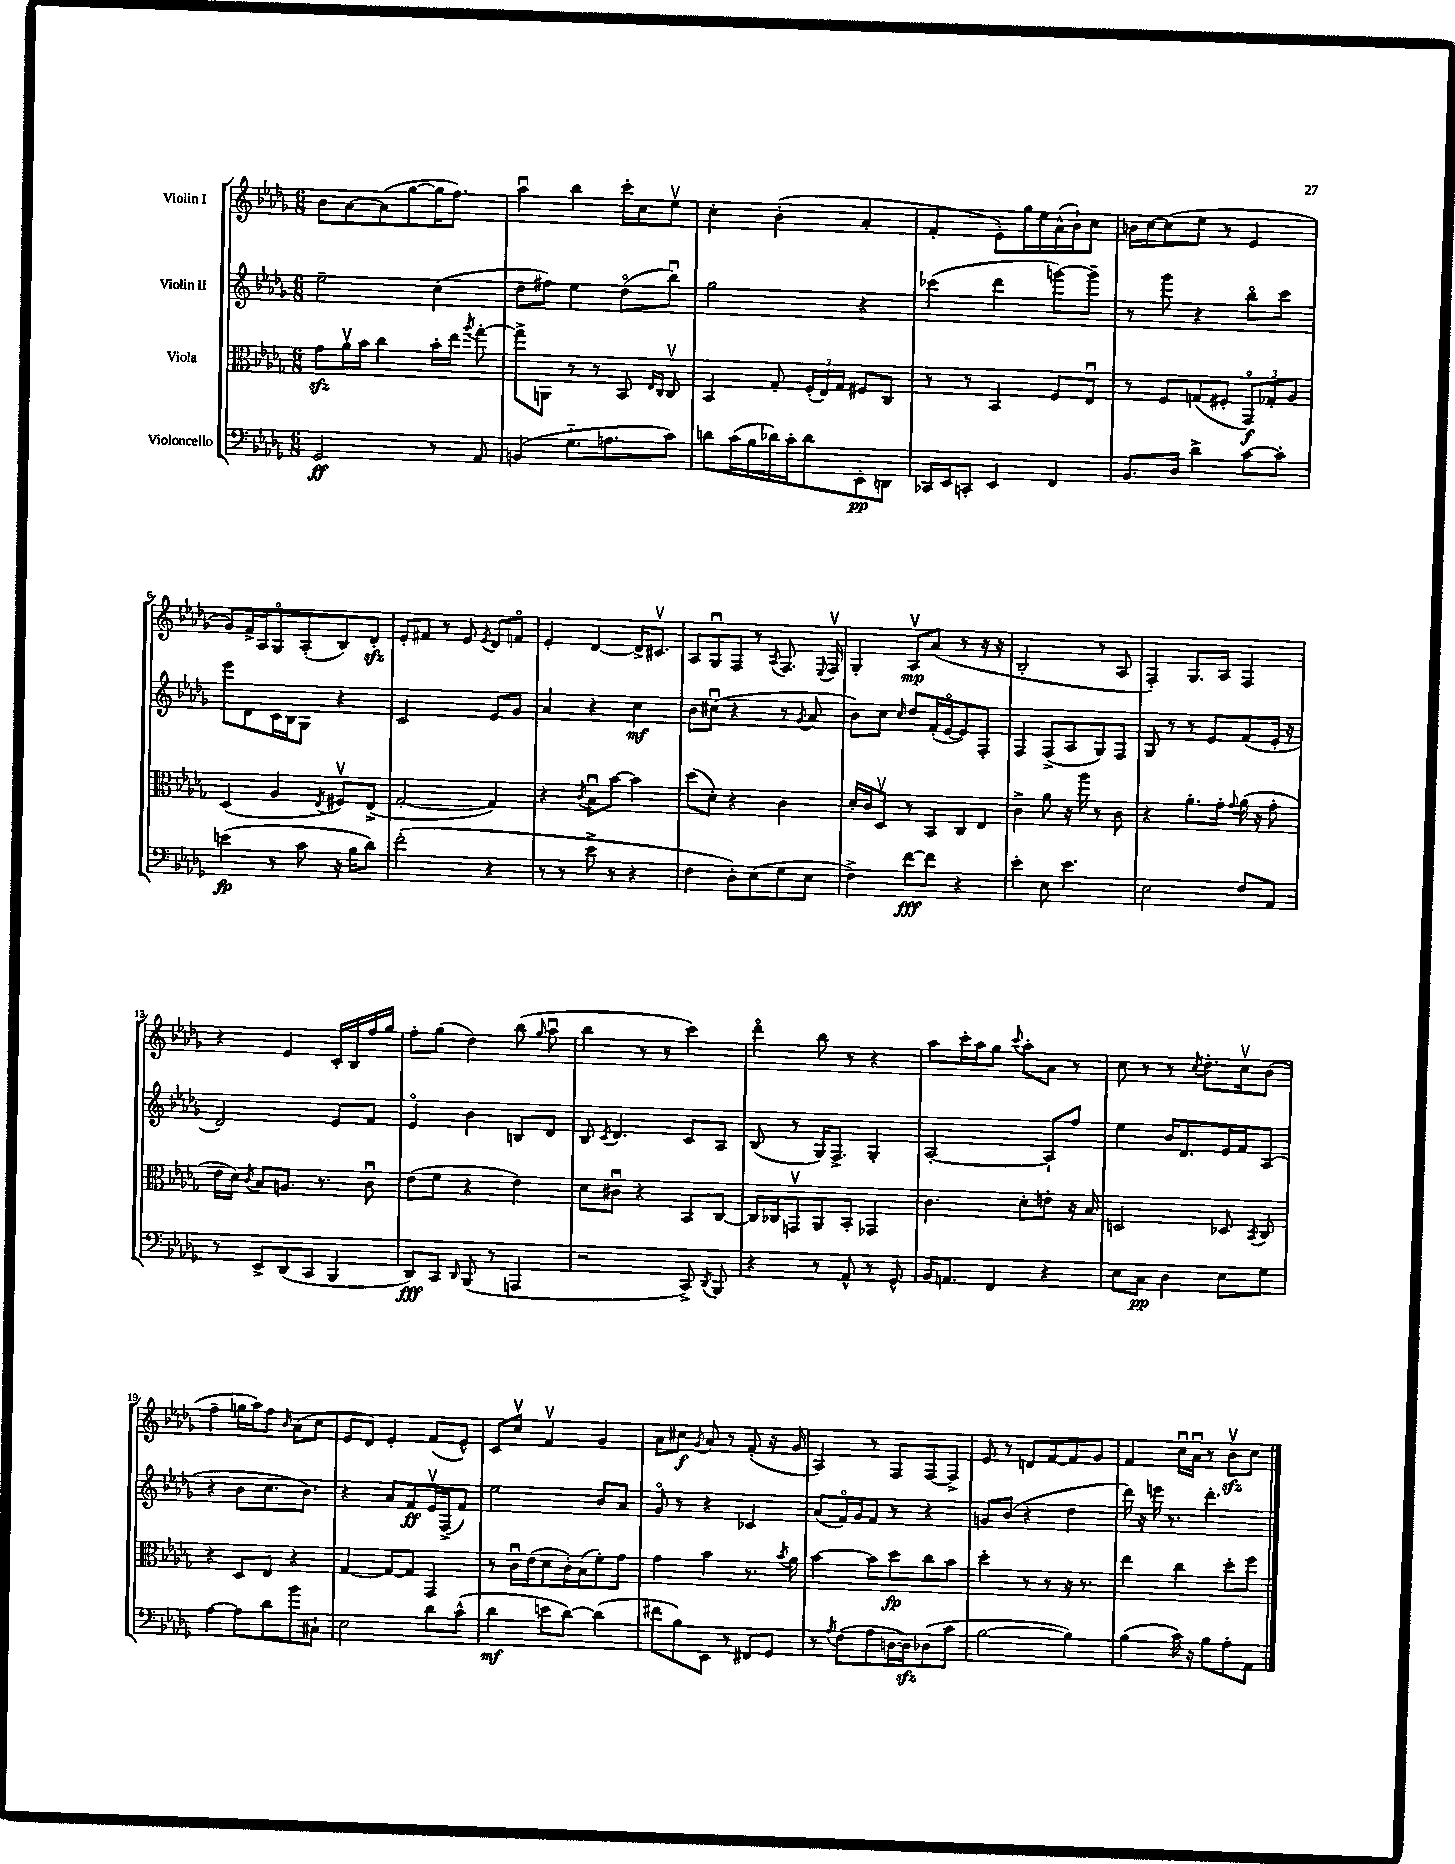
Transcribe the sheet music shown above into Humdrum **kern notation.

**kern	**dynam	**kern	**dynam	**kern	**dynam	**kern	**dynam
*part4	*part4	*part3	*part3	*part2	*part2	*part1	*part1
*staff4	*staff4	*staff3	*staff3	*staff2	*staff2	*staff1	*staff1
*I"Violoncello	*	*I"Viola	*	*I"Violin II	*	*I"Violin I	*
*clefF4	*	*clefC3	*	*clefG2	*	*clefG2	*
*k[b-e-a-d-g-]	*	*k[b-e-a-d-g-]	*	*k[b-e-a-d-g-]	*	*k[b-e-a-d-g-]	*
*M6/8	*	*M6/8	*	*M6/8	*	*M6/8	*
=1	=1	=1	=1	=1	=1	=1	=1
2GG-/	ff	8g-zz\L	.	2ee-~\	.	8b-\L	.
.	.	16a-v\L	.	.	.	[8a-\	.
.	.	16b-\JJ	.	.	.	.	.
.	.	4cc\	.	.	.	(8a-\]	.
.	.	.	.	.	.	[8gg-\	.
8r	.	16b-'\LL	.	(4cc\	.	16gg-\K]	.
.	.	16ee-\JJ	.	.	.	8.ff\J)	.
.	.	8qaa-/	.	.	.	.	.
8AA-/	.	[8gg-'\	.	.	.	.	.
=2	=2	=2	=2	=2	=2	=2	=2
(4BBn/	.	8gg-^\L]	.	8dd-\L	.	4aa-u\	.
.	.	8AAn\J	.	8ff#X\J)	.	.	.
8.G-\L	.	8r	.	4ee-\	.	4bb-\	.
.	.	8r	.	.	.	.	.
8.An\	.	.	.	.	.	.	.
.	.	8BB-/	.	(8dd-\L	.	16ccc'\LL	.
.	.	.	.	.	.	16cc\J	.
.	.	16qqE-/LL	.	.	.	.	.
.	.	16qqC/JJ	.	.	.	.	.
8c\J)	.	8Cv/	.	8bb-u\J)	.	8ee-v\J	.
=3	=3	=3	=3	=3	=3	=3	=3
8dn\L	.	4BB-/	.	2gg-\	.	4cc'\	.
(16c\L	.	.	.	.	.	.	.
16B-\	.	.	.	.	.	.	.
16d-X\)	.	8G-'/	.	.	.	(4b-'\	.
16c'\J	.	.	.	.	.	.	.
8d-\	.	(24F'/LL	.	.	.	.	.
.	.	24E-/)	.	.	.	.	.
.	.	24G-/JJ	.	.	.	.	.
8EE-'\	pp	8F#X/L	.	4r	.	4a-'/	.
8DDn\J	.	8C/J	.	.	.	.	.
=4	=4	=4	=4	=4	=4	=4	=4
16CC-X/LL	.	8r	.	(4ccc-X\	.	4f'/	.
16EE-/J	.	.	.	.	.	.	.
8CCn'/J	.	8r	.	.	.	.	.
4EE-/	.	4BB-/	.	4ddd-\	.	8e-'\L)	.
.	.	.	.	.	.	16gg-\L	.
.	.	.	.	.	.	16ee-\	.
4FF/	.	8F/L	.	[8gggn\L)	.	(16a-^^\	.
.	.	.	.	.	.	16b-`\J)	.
.	.	8E-u/J	.	8ggg~\J]	.	8cc\J	.
=5	=5	=5	=5	=5	=5	=5	=5
8.BB-/L	.	8r	.	8r	.	16bn\LL	.
.	.	.	.	.	.	[16cc\J	.
.	.	8F/L	.	8ggg-\	.	(8cc\]	.
16D-/Jk	.	.	.	.	.	.	.
4d-^\	.	(8Gn/	.	4r	.	8ee-\J	.
.	.	8F#X'/J	.	.	.	8r	.
[8c\L	.	12GG-/L)	f	8bb-\L	.	4e-/	.
.	.	12G-X'/	.	.	.	.	.
8c'\J]	.	.	.	8ccc\J	.	.	.
.	.	12A-/J	.	.	.	.	.
!!LO:LB:g=z
=6	=6	=6	=6	=6	=6	=6	=6
(4en\	fp	(4D-/	.	8eee-\L	.	8g-/L)	.
.	.	.	.	8d-\	.	16f^/L	.
.	.	.	.	.	.	16A-/J	.
8r	.	4A-/	.	16c\L	.	8G-/	.
.	.	.	.	16B-\J	.	.	.
8c\	.	.	.	8G-\J	.	(8A-'/	.
.	.	8qE-/	.	.	.	.	.
16r	.	8F#Xv/L)	.	4r	.	8B-/)	.
16B-\KL	.	.	.	.	.	.	.
8d-\J)	.	(8E-^/J	.	.	.	8d-zz'/J	.
=7	=7	=7	=7	=7	=7	=7	=7
(2f'\	.	[2G-'/	.	2c/	.	8e-'/L	.
.	.	.	.	.	.	8f#X/J	.
.	.	.	.	.	.	8r	.
.	.	.	.	.	.	8e-/	.
.	.	.	.	.	.	8qe-/	.
4r	.	4G-/])	.	8e-/L	.	8d-/L	.
.	.	.	.	8g-/J	.	8fn/J	.
=8	=8	=8	=8	=8	=8	=8	=8
8r	.	4r	.	4a-/	.	4e-'/	.
8r	.	.	.	.	.	.	.
.	.	8qc/	.	.	.	.	.
8e-^\	.	8B-u\L	.	4r	.	[4d-/	.
8r	.	[8b-\J	.	.	.	.	.
4r	.	4b-\]	.	4cc\	mf	16d-^/KL]	.
.	.	.	.	.	.	8.c#Xv/J	.
=9	=9	=9	=9	=9	=9	=9	=9
4F\	.	(8dd-\L	.	8b-\L	.	8A-/L	.
.	.	8d-'\J)	.	(8cc#Xu\J	.	8G-u/	.
8D-'\L)	.	4r	.	4r	.	8F/J	.
(8E-\	.	.	.	.	.	8r	.
.	.	.	.	.	.	8qA-/	.
8G-\	.	4c\	.	8r	.	8.F/	.
.	.	.	.	8qg-/	.	.	.
8E-\J	.	.	.	8a-/	.	.	.
.	.	.	.	.	.	8qqE-/	.
.	.	.	.	.	.	16Fv/	.
=10	=10	=10	=10	=10	=10	=10	=10
4F^\)	.	16d-'/LL	.	8b-\L)	.	4G-'/	.
.	.	16c/J	.	.	.	.	.
.	.	8D-v/J	.	8cc\J	.	.	.
.	.	.	.	16qqcc/	.	.	.
[8f\L	fff	8r	.	8dd-/L	.	8A-v/L	mp
8f\J]	.	8BB-/L	.	(16f'/L	.	(8a-/J	.
.	.	.	.	[16e-/J	.	.	.
4r	.	8C/	.	8e-/])	.	8r	.
.	.	8E-/J	.	8F'/J	.	16r	.
.	.	.	.	.	.	16r	.
=11	=11	=11	=11	=11	=11	=11	=11
4e-'\	.	4c^\	.	4F/	.	2B-'/	.
8E-\	.	8a-\	.	(8F^/L	.	.	.
4.e-\	.	16r	.	8A-/	.	.	.
.	.	16aa-\	.	.	.	.	.
.	.	8r	.	8G-/)	.	8r	.
.	.	8c\	.	8F/J	.	8A-/	.
=12	=12	=12	=12	=12	=12	=12	=12
2E-\	.	4r	.	8G-/	.	4F'/)	.
.	.	.	.	8r	.	.	.
.	.	8.a-'\L	.	8r	.	8.G-/L	.
.	.	.	.	8e-/L	.	.	.
.	.	16g-'\Jk	.	.	.	16A-/Jk	.
.	.	8qqg-/	.	.	.	.	.
8F/L	.	(16a-\	.	(8f/	.	4F/	.
.	.	16r	.	.	.	.	.
8AA-/J	.	8g-'\	.	16e-'/Jk	.	.	.
.	.	.	.	16r	.	.	.
!!LO:LB:g=z
=13	=13	=13	=13	=13	=13	=13	=13
8r	.	16e-\LL	.	2d-/)	.	4r	.
.	.	16d-\JJ)	.	.	.	.	.
.	.	8qc/	.	.	.	.	.
8EE-^/L	.	8B-/L	.	.	.	.	.
(8DD-/	.	8.An/J	.	.	.	4e-/	.
8CC/J	.	.	.	.	.	.	.
.	.	8.r	.	.	.	.	.
4BBB-/	.	.	.	8e-/L	.	16c'/LL	.
.	.	.	.	.	.	16B-/	.
.	.	8cu\	.	8f/J	.	16ff/	.
.	.	.	.	.	.	16gg-/JJ	.
=14	=14	=14	=14	=14	=14	=14	=14
8DD-/L)	fff	(8e-\L	.	4e-/	.	8ff'\L	.
8CC/J	.	8f\J	.	.	.	(8gg-\J	.
16qqDD-/	.	.	.	.	.	.	.
(8BBB-/	.	4r	.	4b-\	.	4dd-\)	.
8r	.	.	.	.	.	.	.
4AAAn/	.	4e-\)	.	8Bn/L	.	(8bb-\	.
.	.	.	.	.	.	16qqgg-/	.
.	.	.	.	8d-/J	.	8aa-u\	.
=15	=15	=15	=15	=15	=15	=15	=15
2r	.	8d-\L	.	8B-/	.	4bb-\	.
.	.	.	.	8qc/	.	.	.
.	.	8c#Xu\J	.	4.d-/	.	.	.
.	.	4r	.	.	.	8r	.
.	.	.	.	.	.	8r	.
8CC^/)	.	8BB-/L	.	8c/L	.	4ccc\)	.
8qDD-/	.	.	.	.	.	.	.
8BBB-/	.	[8C/J	.	8A-/J	.	.	.
=16	=16	=16	=16	=16	=16	=16	=16
4r	.	16C/LL]	.	(8B-/	.	4ddd-\	.
.	.	16C-X/J	.	.	.	.	.
.	.	8GGnv/	.	8r	.	.	.
8r	.	8AA-/	.	16G-/KL)	.	8bb-\	.
.	.	.	.	8.F^/J	.	.	.
8AA-^^/	.	8BB-'/J	.	.	.	8r	.
8r	.	4GG-X/	.	4G-'/	.	4r	.
8GG-^^/	.	.	.	.	.	.	.
=17	=17	=17	=17	=17	=17	=17	=17
16BB-/KL	.	4.c\	.	[2A-'/	.	8aa-\L	.
8.AAn/J	.	.	.	.	.	.	.
.	.	.	.	.	.	16ccc'\L	.
.	.	.	.	.	.	16aa-\J	.
4FF/	.	.	.	.	.	8gg-\J	.
.	.	.	.	.	.	8qqccc/	.
.	.	8d-'\L	.	.	.	8aa-'\L	.
4r	.	8en'\J	.	8A-`/L]	.	8a-\J	.
.	.	16r	.	8ff/J	.	8r	.
.	.	16B-/	.	.	.	.	.
=18	=18	=18	=18	=18	=18	=18	=18
8E-\L	.	2Dn/	.	4ee-\	.	8cc\	.
8C\J	pp	.	.	.	.	8r	.
4D-\	.	.	.	16b-/KL	.	8r	.
.	.	.	.	8.d-/	.	.	.
.	.	.	.	.	.	8qcc/	.
.	.	.	.	.	.	8.dd-'\L	.
8E-\L	.	8D-X/	.	16e-/L	.	.	.
.	.	.	.	16f/J	.	16ccv\k	.
.	.	8qBB-/	.	.	.	.	.
8G-\J	.	8C/	.	(8A-/J	.	(8b-\J	.
!!LO:LB:g=z
=19	=19	=19	=19	=19	=19	=19	=19
[4A-\	.	4r	.	4r	.	4ff~\	.
8A-\L]	.	8D-/L	.	8b-\L	.	16ggn\LL	.
.	.	.	.	.	.	16aa-\J)	.
8d-\	.	8E-/J	.	8.cc\	.	8ff\J	.
.	.	.	.	.	.	16qqb-/	.
8b-\	.	4r	.	.	.	(8a-\L	.
.	.	.	.	8.b-\J)	.	.	.
8C#X`\J	.	.	.	.	.	8cc\J	.
=20	=20	=20	=20	=20	=20	=20	=20
2E-\	.	[4G-/	.	4r	.	8e-/L	.
.	.	.	.	.	.	8d-/J)	.
.	.	8G-/L_	.	8a-/L	.	4e-'/	.
.	.	8G-/J]	.	8f/	ff	.	.
8d-\L	.	4GG-/	.	16e-v/L	.	(8f/L	.
.	.	.	.	(16F^/J	.	.	.
(8c^^\J	.	.	.	8f/J)	.	8e-^^/J)	.
=21	=21	=21	=21	=21	=21	=21	=21
4d-\	mf	8r	.	2ee-\	.	8c/L	.
.	.	16cu\LL	.	.	.	8ccv/J	.
.	.	(16e-\J	.	.	.	.	.
8en\L	.	8d-\	.	.	.	4fv/	.
[8d-\J)	.	16c'\L)	.	.	.	.	.
.	.	(16B-\J	.	.	.	.	.
(4d-\]	.	8f'\)	.	8b-/L	.	4g-/	.
.	.	8g-\J	.	8a-/J	.	.	.
=22	=22	=22	=22	=22	=22	=22	=22
8f#X\L	.	4g-\	.	8g-/	.	8a-\L	.
8B-\)	.	.	.	8r	.	8cc#X\J	f
.	.	.	.	.	.	8qg-/	.
8EE-\J	.	4b-\	.	4r	.	8a-/	.
8r	.	.	.	.	.	8r	.
8FF#X/L	.	8.r	.	4c-X/	.	(8f'/	.
8GG-/J	.	.	.	.	.	16r	.
.	.	8qb-/	.	.	.	.	.
.	.	16a-\	.	.	.	16g-/	.
=23	=23	=23	=23	=23	=23	=23	=23
8r	.	[4b-\	.	(8a-/L	.	4A-/)	.
8qA-/	.	.	.	.	.	.	.
(8F\L	.	.	.	16f/L)	.	.	.
.	.	.	.	16g-/J	.	.	.
8A-\	.	8b-\L]	.	8f/J	.	8r	.
[16Dn\L	.	8dd-\	fp	8r	.	8F/L	.
16Dzz\J])	.	.	.	.	.	.	.
(8D-X\	.	8cc\	.	4r	.	[8F/	.
8c\J	.	8b-\J	.	.	.	8F^/J]	.
=24	=24	=24	=24	=24	=24	=24	=24
[2B-\	.	4dd-'\	.	8gn/L	.	8e-/	.
.	.	.	.	(8b-/J	.	8r	.
.	.	8r	.	4r	.	8dn/L	.
.	.	8r	.	.	.	[8f/	.
4B-\])	.	16r	.	4dd-\	.	8f/]	.
.	.	8.r	.	.	.	.	.
.	.	.	.	.	.	8g-/J	.
=25	=25	=25	=25	=25	=25	=25	=25
(4B-\	.	4ee-\	.	16ddd-\)	.	4f/	.
.	.	.	.	16r	.	.	.
.	.	.	.	16eeen\	.	.	.
.	.	.	.	8.r	.	.	.
16c\)	.	4cc\	.	.	.	16ccu\LL	.
16r	.	.	.	.	.	16a-u\JJ	.
8B-\L	.	.	.	4.ddd-'\	.	8r	.
8A-'\	.	8dd-'\L	.	.	.	8b-zzv\L	.
8AA-\J	.	8ff\J	.	.	.	8cc\J	.
==	==	==	==	==	==	==	==
*-	*-	*-	*-	*-	*-	*-	*-
